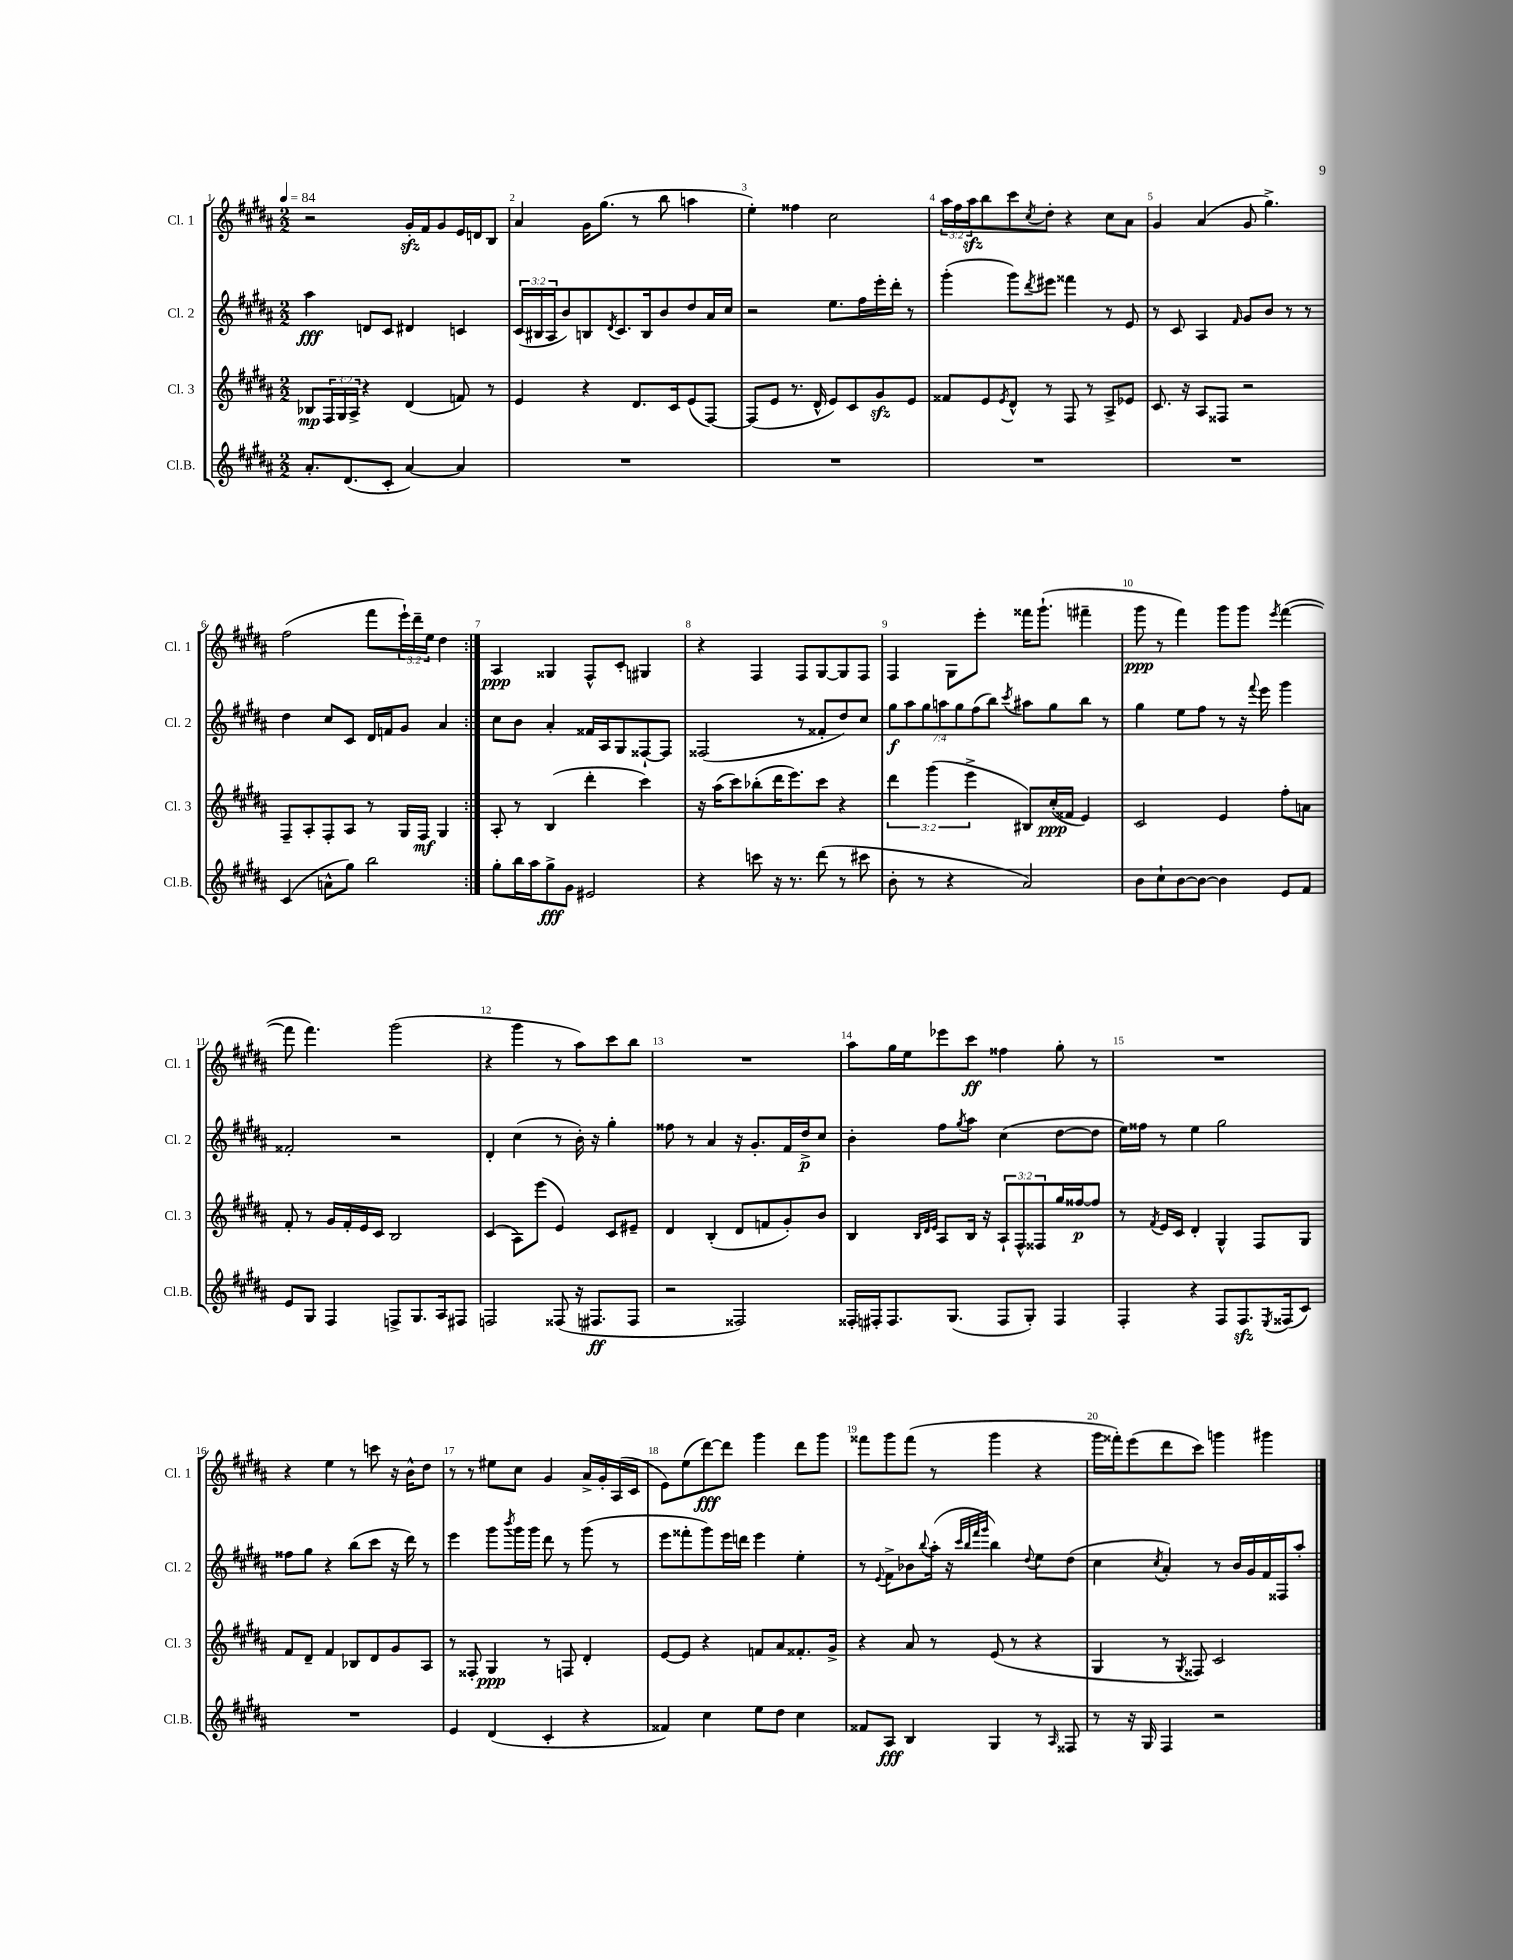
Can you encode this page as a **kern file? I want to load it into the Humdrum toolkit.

**kern	**kern	**kern	**kern
*staff4	*staff3	*staff2	*staff1
*clefG2	*clefG2	*clefG2	*clefG2
*k[f#c#g#d#a#]	*k[f#c#g#d#a#]	*k[f#c#g#d#a#]	*k[f#c#g#d#a#]
*M2/2	*M2/2	*M2/2	*M2/2
*MM84	*MM84	*MM84	*MM84
8.a#'/L	8B-/L	4aa#\	2r
.	24F#/L	.	.
.	24G#/	.	.
(8.d#/	.	.	.
.	24A#^/JJ	.	.
.	4r	8d/L	.
8c#'/J	.	8c#/J	.
[4a#/)	(4d#/	4d#/	16g#'/LL
.	.	.	16f#/J
.	.	.	8g#/
4a#/]	8f/)	4c/	16e/L
.	.	.	16d/J
.	8r	.	8B/J
=	=	=	=
1r	4e/	(24c#/LL	4a#/
.	.	24B#/	.
.	.	24A#/J	.
.	.	8b/)	.
.	4r	8B/	16g#\LK
.	.	.	(8.gg#\J
.	.	8qd#/	.
.	.	8.c#/	.
.	8.d#/L	.	8r
.	.	16B/k	.
.	.	8b/	8bb\
.	16c#/k	.	.
.	(8e/	8dd#/	4aa\
.	[8F#/J)	16a#/L	.
.	.	16cc#/JJ	.
=	=	=	=
1r	(8F#/]L	2r	4ee'\)
.	8e/J	.	.
.	8.r	.	4ff##\
.	16d#^^/	.	.
.	8e/L)	8.ee\L	2cc#\
.	8c#/	.	.
.	.	16ff#\L	.
.	8g#/	16eee'\	.
.	.	16ddd#'\JJ	.
.	8e/J	8r	.
=	=	=	=
1r	8f##/L	(4ggg#'\	24aa#\LL
.	.	.	24ff#\
.	.	.	24aa#\J
.	8e/	.	8bb\
.	8qe/	.	.
.	8d#^^/J	8ggg#\L)	8ccc#\
.	.	8qddd#/	8qcc#/
.	8r	8eee#\J	8dd#'\J
.	8F#/	4fff##\	4r
.	8r	.	.
.	8A#^/L	8r	8cc#\L
.	8e-/J	8e/	8a#\J
=	=	=	=
1r	8.c#/	8r	4g#/
.	.	8c#/	.
.	16r	.	.
.	8A#/L	4A#/	(4a#/
.	8F##/J	.	.
.	.	16qqf#/	.
.	2r	8g#/L	8g#/
.	.	8b/J	4.gg#^\)
.	.	8r	.
.	.	8r	.
=	=	=	=
(4c#/	8F#~/L	4dd#\	(2ff#\
.	8A#'/	.	.
8a^^\L	8F#'/	8cc#/L	.
8gg#\J)	8A#/J	8c#/J	.
2bb\	8r	16d#/LL	8fff#\L
.	.	16f/J	.
.	16G#/LL	8g#/J	24eee`\L)
.	.	.	24ddd#~\
.	16F#/JJ	.	.
.	.	.	24ee\JJ
.	4G#/	4a#/	4dd#\
=:|!	=:|!	=:|!	=:|!
8gg#'\L	8A#'/	8cc#\L	4A#/
16bb\L	8r	8b\J	.
16aa#\J	.	.	.
8gg#^\	(4B/	4a#'/	4G##/
8g#\J	.	.	.
2e#/	4ddd#'\	16f##/LL	8F#^^/L
.	.	16A#/J	.
.	.	8G#/	8c#'/J
.	4ccc#\)	[8F##`/	4G#/
.	.	8F##/]J	.
=	=	=	=
4r	16r	(2F##/	4r
.	(16aa#\LK	.	.
.	8ccc#\)	.	.
8ccc\	(8bb-'\	.	4F#/
16r	16ddd#\K	.	.
8.r	8.eee\)	.	.
.	.	8r	8F#/L
(8ddd#\	8ccc#\J	8f##'/L	[8G#/
8r	4r	8dd#/)	8G#/]
8ccc#\	.	8cc#/J	8F#/J
=	=	=	=
8b'\	6ddd#\	14gg#\L	4F#/
.	.	14aa#\	.
8r	.	.	.
.	.	14gg#\	.
.	(6ggg#\	.	.
.	.	14aa\	.
4r	.	.	8G#\L
.	.	14gg#\	.
.	6eee^\	.	.
.	.	(14ff#\	.
.	.	.	8eee'\J
.	.	14bb\J)	.
.	.	8qccc#/	.
2a#/)	8B#/L)	8aa#\L	16fff##\LK
.	.	.	(8.ggg#`\J
.	(16cc#'/L	8gg#\	.
.	16f##/JJ	.	.
.	4e/)	8bb\J	4fff#~\
.	.	8r	.
=	=	=	=
8b\L	2c#/	4gg#\	8ggg#\
8cc#`\	.	.	8r
[8b\	.	8ee\L	4fff#\)
8b\_J	.	8ff#\J	.
4b\]	4e/	8r	8ggg#\L
.	.	16r	8ggg#\J
.	.	8qqfff#/	.
.	.	16eee\	.
.	.	.	8qeee/
8e/L	8ff#'\L	4ggg#\	([4fff#\
8f#/J	8a\J	.	.
=	=	=	=
8e/L	8f#'/	2f##'/	8fff#\]
8G#/J	8r	.	4.fff#\)
4F#/	16g#/LL	.	.
.	16f#'/	.	.
.	16e/	.	.
.	16c#/JJ	.	.
8F^/L	2B/	2r	(2ggg#\
8.G#/	.	.	.
16A#/k	.	.	.
8F#/J	.	.	.
=	=	=	=
2F/	(4c#/	4d#'/	4r
.	8A#\L)	(4cc#\	4ggg#\
.	(8eee\J	.	.
(8F##/	4e/)	8r	8r
16r	.	16b'\)	8aa#\L)
8.F#/L	.	16r	.
.	8c#/L	4gg#'\	8ccc#\
8F#/J	8e#~/J	.	8bb\J
=	=	=	=
2r	4d#/	8ff##\	1r
.	.	8r	.
.	(4B'/	4a#/	.
2F##/)	8d#/L	16r	.
.	.	8.g#'/L	.
.	8f/	.	.
.	8g#'/)	16f#/L	.
.	.	16dd#^/J	.
.	8b/J	8cc#/J	.
=	=	=	=
16F##'/LL	4B/	4b'\	8aa#\L
16F#'/J	.	.	.
8.F#/	.	.	16gg#\L
.	.	.	16ee\J
.	32qqB/LLL	.	.
.	32qqd#/	.	.
.	32qqe/JJJ	.	.
.	8A#/L	8ff#\L	8eee-\
(8.G#/J	.	.	.
.	.	8qgg#/	.
.	16B/Jk	8aa#\J	8ccc#\J
.	16r	.	.
8F#/L	12A#`/L	(4cc#\	4ff##\
.	12F#^^/	.	.
8G#'/J)	.	.	.
.	12F##/	.	.
4F#/	16gg#/L	[8dd#\L	8gg#'\
.	[16ff##/J	.	.
.	8ff##/]J	8dd#\]J	8r
=	=	=	=
4F#'/	8r	16ee\LL)	1r
.	.	16ff##\JJ	.
.	8qf#/	.	.
.	16e/LL	8r	.
.	16c#/JJ	.	.
4r	4d#'/	4ee\	.
8F#/L	4G#^^/	2gg#\	.
8.F#/	.	.	.
.	8F#/L	.	.
8qE/	.	.	.
(16F##/k	.	.	.
8c#/J)	8G#/J	.	.
=	=	=	=
1r	8f#/L	8ff##\L	4r
.	8d#~/J	8gg#\J	.
.	4f#/	4r	4ee\
.	8B-/L	(8bb\L	8r
.	8d#/	8ccc#\J	8ccc\
.	8g#/	16r	16r
.	.	16ddd#\)	16b^^\LK
.	8A#/J	8r	8dd#\J
=	=	=	=
4e/	8r	4eee\	8r
.	8F##'/	.	8r
(4d#/	4G#/	8ggg#\L	8ee#\L
.	.	8qbbb/	.
.	.	16ggg#\L	8cc#\J
.	.	16ggg#\JJ	.
4c#'/	8r	8ddd#\	4g#/
.	8F/	8r	.
4r	4d#'/	(8ggg#\	16a#^/LL
.	.	.	16g#'/
.	.	8r	(16A#/
.	.	.	16c#/JJ
=	=	=	=
4f##/)	[8e/L	8eee\L	8e\L)
.	8e/]J	8fff##'\	(8ee\
4cc#\	4r	8ggg#\)	[8ddd#\)
.	.	16eee\L	8ddd#\]J
.	.	16ddd\JJ	.
8ee\L	8f/L	4eee\	4ggg#\
8dd#\J	8a#/	.	.
4cc#\	8.f##'/	4ee'\	8ddd#\L
.	.	.	8ggg#\J
.	16g#^/Jk	.	.
=	=	=	=
8f##/L	4r	8r	8fff##\L
.	.	8qqe/	.
8A#/J	.	8f#^\L	8ggg#\
4B/	8a#/	8b-\	(8fff##\J
.	.	8qqbb/	.
.	8r	(16aa#'\Jk	8r
.	.	16r	.
.	.	32qqccc#/LLL	.
.	.	32qqbb/	.
.	.	32qqfff#/	.
.	.	32qqggg#/JJJ	.
4G#/	(8e/	4bb\)	4ggg#\
.	8r	.	.
.	.	8qqdd#/	.
8r	4r	8ee\L	4r
16qqA#/	.	.	.
8F##/	.	(8dd#\J	.
=	=	=	=
8r	4G#/	4cc#\	16ggg#\LL
.	.	.	16fff##'\J)
16r	.	.	(8eee\
16G#/	.	.	.
.	.	8qcc#/	.
4F#/	8r	4a#'/)	8ddd#\
.	8qG#/	.	.
.	8F##/)	.	8ccc#\J)
2r	2c#/	8r	4ggg\
.	.	16b/LL	.
.	.	16g#/	.
.	.	16f#/	4ggg#\
.	.	16F##/J	.
.	.	8aa#'/J	.
==	==	==	==
*-	*-	*-	*-
